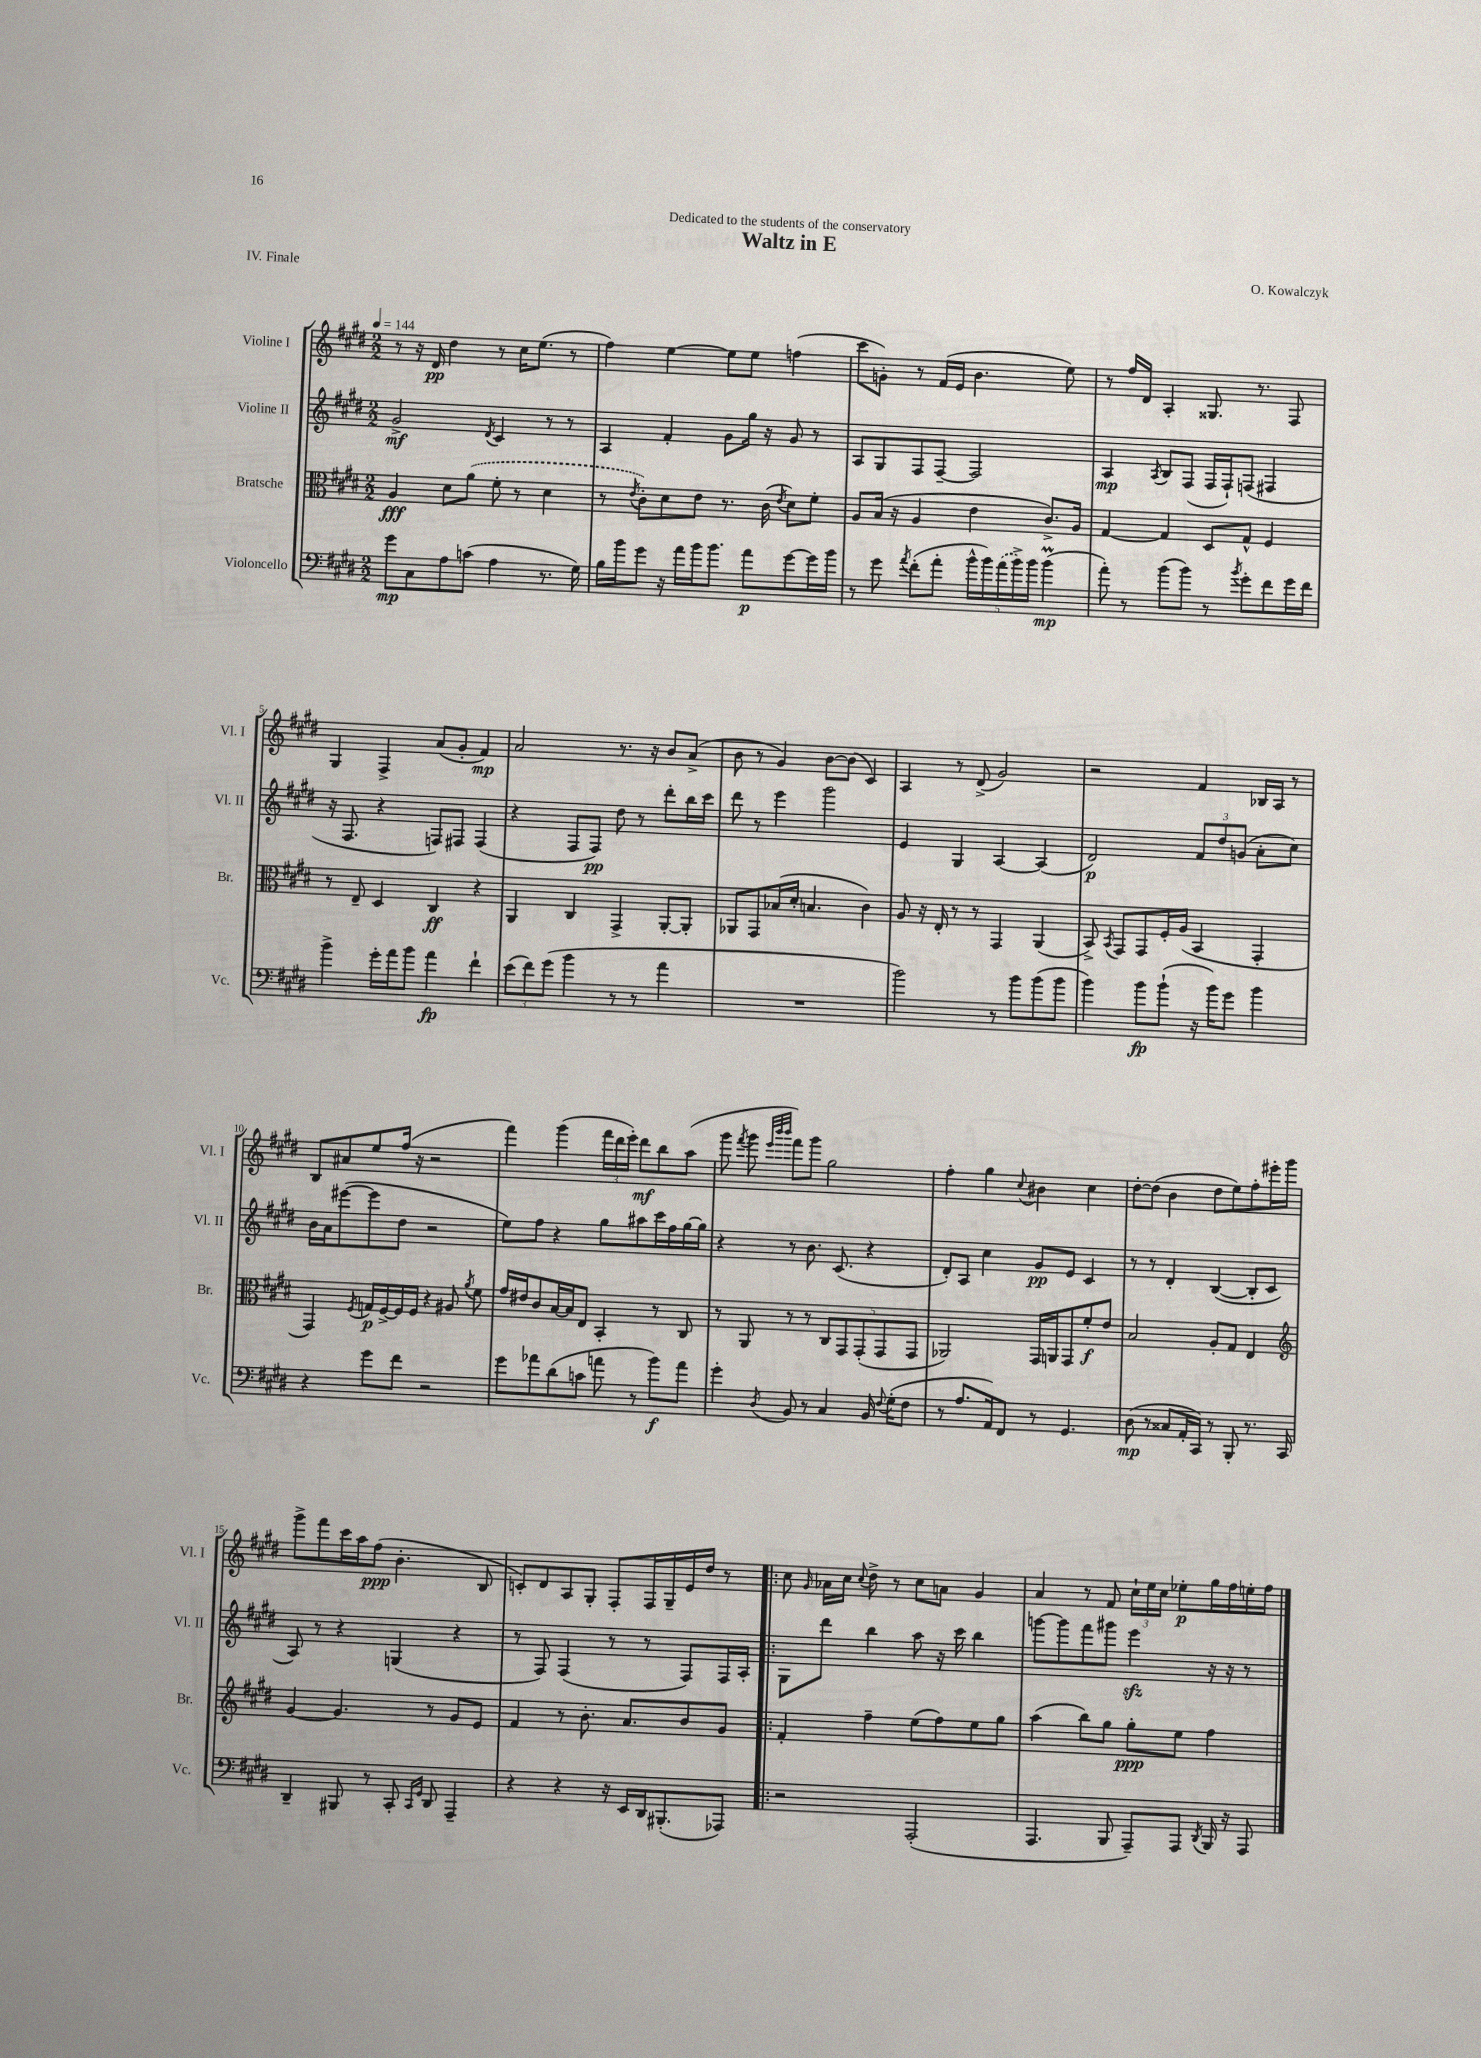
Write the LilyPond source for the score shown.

\header { title = "Waltz in E" composer = "O. Kowalczyk" dedication = "Dedicated to the students of the conservatory" piece = "IV. Finale" }
<<
\new StaffGroup <<
\new Staff = "s0" \with { instrumentName = "Violine I" shortInstrumentName = "Vl. I" } {
    \clef treble \key e \major \numericTimeSignature \time 2/2 \tempo 4 = 144
    \autoBeamOff r8 r16 dis'16\pp dis''4 r8 cis''16[ e''8.]( r8 |
    fis''4) e''4~ e''8[ e''8] f''4( |
    cis'''8[ g'8]-.) r8 fis'16[( e'16] b'4. e''8) |
    r8 fis''16[ dis'16] a4-. gisis8. r8. fis8 |
    gis4 fis4-> a'8[( gis'8]-. fis'4\mp) |
    a'2 r8. r16 b'8[ a'8]->( |
    b'8 r8 gis'4) b'8[~ b'8]( cis'4) |
    a4 r8 dis'8->( gis'2) |
    r2 fis'4 bes16[ a16] r8 |
    b8[ ais'8 e''8 fis''16]( r16 r2 |
    fis'''4) gis'''4( \tuplet 3/2 { fis'''16[ dis'''16 e'''16]-.) } dis'''8[\mf b''8 a''8]( |
    gis'''8 \acciaccatura { fis'''8 } gis'''8 \grace { e'''32[ b'''32 b'''32] } fis'''8[) gis'''8] gis''2 |
    fis''4-. gis''4 \appoggiatura { cis''8 } bis'4 cis''4 |
    dis''8[~-. dis''8]( b'4 dis''8[ e''8) fis''8-. eis'''16-. gis'''16] |
    gis'''8[-> fis'''8 cis'''16 a''16 fis''8]\ppp( b'4.-. b8 |
    c'8[-.) dis'8 a8 gis8]-. fis8[-. fis16 gis16-- e'16 dis''16] r8 |
    \bar ".|:" cis''8 \grace { gis'16 } aes'16[ cis''16] \appoggiatura { cis''8 } dis''8-> r8 cis''8[ a'8] gis'4 |
    a'4 r8 fis'8 \tuplet 3/2 { cis''16[-! e''16 cis''16] } ees''8[-.\p gis''16 fis''16 e''16-. fis''16] \bar "|." |
}
\new Staff = "s1" \with { instrumentName = "Violine II" shortInstrumentName = "Vl. II" } {
    \clef treble \key e \major \numericTimeSignature \time 2/2
    \autoBeamOff gis'2->\mf \acciaccatura { dis'8 } cis'4 r8 r8 |
    a4 fis'4-. gis'8[ gis''16] r16 gis'8 r8 |
    a8[ gis8 fis8 fis8]~-- fis2 |
    a4\mp \acciaccatura { a8 } b8[ fis8]( fis16[ fis16-!) f8]( fis4 |
    r16 fis8. r4 f8[) fis8] fis4( |
    r4 fis8[ fis8]\pp) dis''8 r8 dis'''8[-. b''16 cis'''16] |
    dis'''8 r8 e'''4 gis'''2 |
    e'4 gis4 a4~ a4( |
    dis'2\p) \tuplet 3/2 { fis'8[ dis''8 g'8]( } a'8[-. cis''8]) |
    b'16[ a'16 eis'''8~( eis'''8 dis''8] r2 |
    e''8[) fis''8] r4 gis''8[ ais''8 cis'''16 fis''16 gis''16~ gis''16] |
    r4 r8 b'8. cis'8.( r4 |
    dis'8[-.) a8] cis''4 gis'8[\pp e'8] cis'4 |
    r8 r8 dis'4-. b4~( b8[-. cis'8] |
    a8) r8 r4 g4( r4 |
    r8 fis8) fis4( r8 r8 fis8[) fis16 a16]-. |
    \bar ".|:" gis8[ dis'''8] b''4 a''8 r16 cis'''16 b''4 |
    g'''8[~ g'''8 fis'''8 gis'''8] e'''4\sfz r16 r16 r8 \bar "|." |
}
\new Staff = "s2" \with { instrumentName = "Bratsche" shortInstrumentName = "Br." } {
    \clef alto \key e \major \numericTimeSignature \time 2/2
    \autoBeamOff a4\fff dis'8[ \once \slurDashed a'8]( fis'8-. r8 dis'4 |
    r8 \acciaccatura { e'8 } cis'8[-.) dis'8 e'8] r8. cis'16( \acciaccatura { e'8 } dis'8[) fis'8]-. |
    a8[ b16]( r16 a4 e'4 cis'8.[->) a16] |
    gis4~ gis4 dis8[ gis8]-^ fis4 |
    r8 e8-- dis4 cis4\ff r4 |
    a,4 cis4 gis,4-> a,8[~-. a,8]-. |
    aes,8[ gis,8 bes16( dis'16]-. b4. cis'4) |
    a8 r16 e16-. r8 r8 gis,4 a,4( |
    b,8->) \acciaccatura { b,8 } gis,8[ gis,8 fis16-. a16]( b,4 gis,4-. |
    gis,4) \acciaccatura { fis8 } g16[\p fis16~-> fis16 fis16] r4 ais8 \acciaccatura { a'8 } fis'8 |
    gis'16[ eis'16 cis'8 b16~ b16 e8] b,4-. r8 cis8 |
    r8 a,8 r8 r8 \tuplet 5/4 { cis8[ gis,8 gis,8-.( gis,8 gis,8] } |
    aes,2) gis,16[ a,16 gis,8 fis'8-.\f e'8] |
    b2 a8[-. gis8] e4 |
    \clef treble gis'4~ gis'4. r8 gis'8[ e'8] |
    fis'4 r8 b'8.-. a'8.[ b'8 gis'8] |
    \bar ".|:" fis'4-. fis''4-- e''8[( fis''8) e''8 gis''8] |
    a''4( b''8[) gis''8] gis''8[-.\ppp e''8] fis''4 \bar "|." |
}
\new Staff = "s3" \with { instrumentName = "Violoncello" shortInstrumentName = "Vc." } {
    \clef bass \key e \major \numericTimeSignature \time 2/2
    \autoBeamOff gis'8[\mp cis8 a8 c'8]( a4 r8. gis16) |
    b16[ b'16 gis'8] r16 a'16[ b'16 b'8.] a'8[\p gis'8~ gis'16 b'16] |
    r8 gis'8 \acciaccatura { a'8 } fis'8[-.( a'8]-. \tuplet 5/4 { b'16[-^ b'16) \once \slurDashed a'16( b'16->) b'16] } b'4\prall\mp( |
    a'8-.) r8 b'8[( b'8]) r8 \acciaccatura { b'8 } gis'8[-. fis'8 gis'16 fis'16] |
    b'4-> gis'16[-. a'16 b'8] a'4\fp fis'4-! |
    \tuplet 3/2 { e'8[( fis'8) gis'8]( } b'4 r8 r8 a'4 |
    R1 |
    b'2) r8 b'8[ b'8( b'8] |
    b'4) b'8[\fp b'8]-!( r16 b'16[) gis'8] b'4 |
    r4 gis'8[ fis'8] r2 |
    gis'8[ aes'8 dis'8( c'8] a'8 r8 b'8[\f) a'8] |
    gis'4-. \acciaccatura { dis8 } b,8 r8 cis4 b,16 \appoggiatura { fis8 } gis16[-.( fis8] |
    r8 a8.[ a,16) fis,8] r8 gis,4. |
    dis8\mp( r8 cisis8[ a,16-. cis,16]) r8 b,,8-. r8. cis,16 |
    dis,4-- bis,,8 r8 cis,8-. \grace { cis,16[ gis,16] } dis,8 a,,4-- |
    r4 r4 r16 e,16[ dis,16 bis,,8.-.( aes,,8]) |
    \bar ".|:" r2 a,,2-.( |
    a,,4. b,,8 a,,8[--) a,,8] \acciaccatura { dis,8 } b,,16 r16 a,,8 \bar "|." |
}
>>
>>
